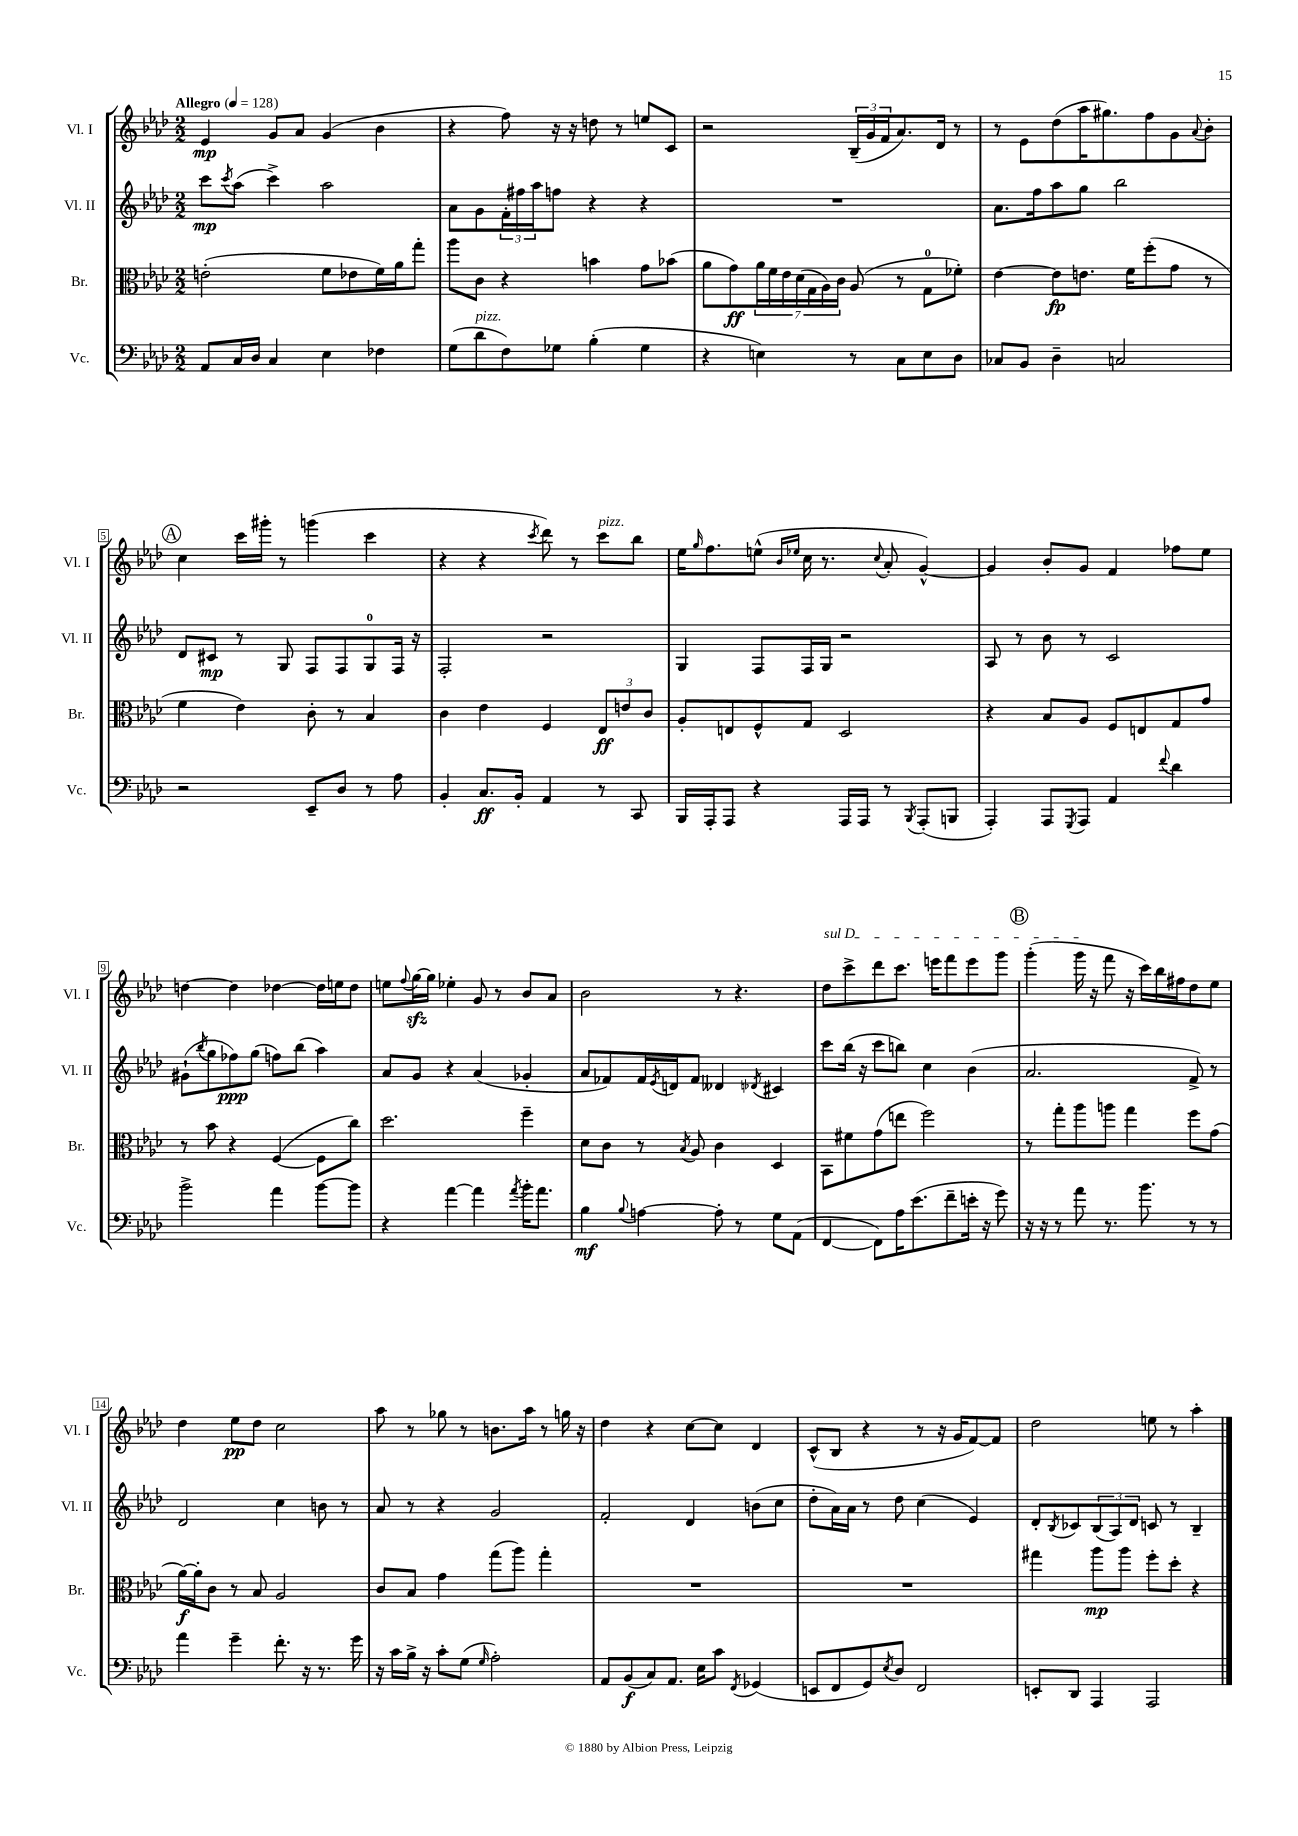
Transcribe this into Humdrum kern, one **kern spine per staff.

**kern	**dynam	**kern	**dynam	**kern	**dynam	**kern	**dynam
*part4	*part4	*part3	*part3	*part2	*part2	*part1	*part1
*staff4	*staff4	*staff3	*staff3	*staff2	*staff2	*staff1	*staff1
*I"Vc.	*	*I"Br.	*	*I"Vl. II	*	*I"Vl. I	*
*I'Vc.	*	*I'Br.	*	*I'Vl. II	*	*I'Vl. I	*
*clefF4	*	*clefC3	*	*clefG2	*	*clefG2	*
*k[b-e-a-d-]	*	*k[b-e-a-d-]	*	*k[b-e-a-d-]	*	*k[b-e-a-d-]	*
*M2/2	*	*M2/2	*	*M2/2	*	*M2/2	*
*MM128	*	*MM128	*	*MM128	*	*MM128	*
=1	=1	=1	=1	=1	=1	=1	=1
!	!	!	!	!	!	!LO:TX:a:B:t=Allegro	!
8AA-/L	.	(2en'\	.	8ccc\L	mp	4e-/	mp
.	.	.	.	8qccc/	.	.	.
16C/L	.	.	.	(8aa-\J	.	.	.
16D-/JJ	.	.	.	.	.	.	.
4C/	.	.	.	4ccc^\)	.	8g/L	.
.	.	.	.	.	.	8a-/J	.
4E-\	.	8f\L	.	2aa-\	.	(4g/	.
.	.	8e-X\	.	.	.	.	.
4F-X\	.	16f\L)	.	.	.	4b-\	.
.	.	16a-\J	.	.	.	.	.
.	.	8gg'\J	.	.	.	.	.
=2	=2	=2	=2	=2	=2	=2	=2
(8G\L	.	8aa-\L	.	8a-\L	.	4r	.
!LO:TX:a:i:t=pizz.	!	!	!	!	!	!	!
8d-\	.	8c\J	.	8g\	.	.	.
8F\)	.	4r	.	24f'\L	.	8ff\)	.
.	.	.	.	24ff#X\	.	.	.
.	.	.	.	24aa-\J	.	.	.
8G-X\J	.	.	.	8ffn\J	.	16r	.
.	.	.	.	.	.	16r	.
(4B-'\	.	4bn\	.	4r	.	8ddn\	.
.	.	.	.	.	.	8r	.
4G-\	.	8g\L	.	4r	.	8een/L	.
.	.	(8b-X\J	.	.	.	8c/J	.
=3	=3	=3	=3	=3	=3	=3	=3
4r	.	8a-\L	.	1r	.	2r	.
.	.	8g\)	ff	.	.	.	.
4En\)	.	28a-\L	.	.	.	.	.
.	.	28f\	.	.	.	.	.
.	.	28e-\	.	.	.	.	.
.	.	(28d-\	.	.	.	.	.
.	.	28G\	.	.	.	.	.
.	.	28A-\)	.	.	.	.	.
.	.	28c\JJ	.	.	.	.	.
8r	.	(8A-/	.	.	.	(24B-~/LL	.
.	.	.	.	.	.	24g/	.
.	.	.	.	.	.	24f/J	.
8C\L	.	8r	.	.	.	8.a-/)	.
8E\	.	8G\L	.	.	.	.	.
.	.	.	.	.	.	16d-/Jk	.
8D-\J	.	8f-X'\J)	.	.	.	8r	.
=4	=4	=4	=4	=4	=4	=4	=4
8C-X/L	.	[4e-\	.	8.a-\L	.	8r	.
8BB-/J	.	.	.	.	.	8e-\L	.
.	.	.	.	16ff\k	.	.	.
4D-~\	.	8e-\L]	fp	8aa-\	.	(8dd-\	.
.	.	8.en\J	.	8gg\J	.	16aa-\K	.
.	.	.	.	.	.	8.gg#X\)	.
2Cn/	.	.	.	2bb-\	.	.	.
.	.	16f\KL	.	.	.	.	.
.	.	(8ff'\	.	.	.	8ff\	.
.	.	8g\J	.	.	.	8g\	.
.	.	.	.	.	.	8qqa-/	.
.	.	8r	.	.	.	8b-'\J	.
!!LO:LB:g=z
!!LO:REH:place=s1:t=A
=5	=5	=5	=5	=5	=5	=5	=5
2r	.	4f\	.	8d-/L	.	4cc\	.
.	.	.	.	8c#X/J	mp	.	.
.	.	4e-\)	.	8r	.	16ccc\LL	.
.	.	.	.	.	.	16ggg#X'\JJ	.
.	.	.	.	8G/	.	8r	.
8EE-~/L	.	8c'\	.	8F/L	.	(4gggn\	.
8D-/J	.	8r	.	8F/	.	.	.
8r	.	4B-/	.	8G/	.	4ccc\	.
8A-\	.	.	.	16F/Jk	.	.	.
.	.	.	.	16r	.	.	.
=6	=6	=6	=6	=6	=6	=6	=6
4BB-'/	.	4c\	.	2F'/	.	4r	.
8.C/L	ff	4e-\	.	.	.	4r	.
16BB-'/Jk	.	.	.	.	.	.	.
.	.	.	.	.	.	8qccc/	.
4AA-/	.	4F/	.	2r	.	8ddd-\)	.
.	.	.	.	.	.	8r	.
!	!	!	!	!	!	!LO:TX:a:i:t=pizz.	!
8r	.	12E-/L	ff	.	.	8ccc\L	.
.	.	12en/	.	.	.	.	.
8CC/	.	.	.	.	.	8bb-\J	.
.	.	12c/J	.	.	.	.	.
=7	=7	=7	=7	=7	=7	=7	=7
16BBB-/LL	.	8A-'/L	.	4G/	.	16ee-\KL	.
.	.	.	.	.	.	16qqgg/	.
16AAA-'/J	.	.	.	.	.	8.ff\	.
8AAA-/J	.	8En/	.	.	.	.	.
4r	.	8F^^/	.	8F/L	.	(8een^^\J	.
.	.	.	.	.	.	16qqb-/LL	.
.	.	.	.	.	.	16qqee-X/JJ	.
.	.	8G/J	.	16F/L	.	16cc\	.
.	.	.	.	16G/JJ	.	8.r	.
16AAA-/LL	.	2D-/	.	2r	.	.	.
16AAA-/JJ	.	.	.	.	.	.	.
.	.	.	.	.	.	8qqcc/	.
8r	.	.	.	.	.	8a-'/	.
8qBBB-/	.	.	.	.	.	.	.
(8AAA-'/L	.	.	.	.	.	[4g^^/)	.
8BBBn/J	.	.	.	.	.	.	.
=8	=8	=8	=8	=8	=8	=8	=8
4AAA-'/)	.	4r	.	8A-/	.	4g/]	.
.	.	.	.	8r	.	.	.
8AAA-/L	.	8B-/L	.	8b-\	.	8b-'/L	.
8qGGG/	.	.	.	.	.	.	.
8AAA-/J	.	8A-/J	.	8r	.	8g/J	.
4AA-/	.	8F/L	.	2c/	.	4f/	.
.	.	8En/	.	.	.	.	.
8qqf/	.	.	.	.	.	.	.
4d-\	.	8G/	.	.	.	8ff-X\L	.
.	.	8g/J	.	.	.	8ee-\J	.
!!LO:LB:g=z
=9	=9	=9	=9	=9	=9	=9	=9
2b-^\	.	8r	.	(8g#X`\L	.	[4ddn\	.
.	.	.	.	8qbb-/	.	.	.
.	.	8b-\	.	8gg\	.	.	.
.	.	4r	.	8ff-X\)	ppp	4dd\]	.
.	.	.	.	(8gg\J	.	.	.
4a-\	.	([4F/	.	8ffn\L)	.	[4dd-X\	.
.	.	.	.	(8bb-\J	.	.	.
[8b-\L	.	8F\L]	.	4aa-\)	.	16dd-\LL]	.
.	.	.	.	.	.	16een\J	.
8b-\J]	.	8cc\J)	.	.	.	8dd-\J	.
=10	=10	=10	=10	=10	=10	=10	=10
4r	.	2.dd-\	.	8a-/L	.	8een\L	.
.	.	.	.	.	.	8qqff/	.
.	.	.	.	8g/J	.	[16ggzz\L	.
.	.	.	.	.	.	16gg\JJ]	.
[4a-\	.	.	.	4r	.	4ee-X'\	.
4a-\]	.	.	.	(4a-/	.	8g/	.
.	.	.	.	.	.	8r	.
8qa-/	.	.	.	.	.	.	.
16b-'\KL	.	4ff~\	.	4g-X'/	.	8b-/L	.
8.a-\J	.	.	.	.	.	.	.
.	.	.	.	.	.	8a-/J	.
=11	=11	=11	=11	=11	=11	=11	=11
4B-\	mf	8d-\L	.	8a-/L	.	2b-\	.
.	.	8c\J	.	8f-X/)	.	.	.
8qqB-/	.	.	.	.	.	.	.
[4An\	.	8r	.	16f-/L	.	.	.
.	.	.	.	8qe-/	.	.	.
.	.	.	.	16dn/J	.	.	.
.	.	8qB-/	.	.	.	.	.
.	.	8A-/	.	8f-/J	.	.	.
8A'\]	.	4c\	.	4d--X/	.	8r	.
8r	.	.	.	.	.	4.r	.
.	.	.	.	8qd-X/	.	.	.
8G\L	.	4D-/	.	4c#X/	.	.	.
(8AA-\J	.	.	.	.	.	.	.
=12	=12	=12	=12	=12	=12	=12	=12
!	!	!	!	!	!	!LO:TX:a:i:t=sul D	!
[4FF/	.	8BB-\L	.	8ccc\L	.	8dd-\L	.
.	.	8f#X\	.	(16bb-\Jk	.	8ccc^\	.
.	.	.	.	16r	.	.	.
8FF\L])	.	(8g\	.	8ccc\L	.	8ddd-\	.
16A-\K	.	8een\J	.	8bbn\J)	.	8.ccc\J	.
(8.e-\	.	.	.	.	.	.	.
.	.	2ff\)	.	4cc\	.	.	.
.	.	.	.	.	.	16eeen\KL	.
8f~\	.	.	.	.	.	8fff\	.
16en'\Jk	.	.	.	(4b-\	.	8eee\	.
16r	.	.	.	.	.	.	.
8g\)	.	.	.	.	.	8ggg\J	.
!!LO:REH:place=s1:t=B
=13	=13	=13	=13	=13	=13	=13	=13
16r	.	8r	.	2.a-/	.	(4ggg'\	.
16r	.	.	.	.	.	.	.
8r	.	8gg'\L	.	.	.	.	.
8a-\	.	8aa-\	.	.	.	16ggg\	.
.	.	.	.	.	.	16r	.
8.r	.	8aan\J	.	.	.	8fff\	.
.	.	4gg\	.	.	.	16r	.
8.b-\	.	.	.	.	.	16ccc\LL)	.
.	.	.	.	.	.	16bb-\	.
.	.	.	.	.	.	16ff#X\J	.
8r	.	8ff\L	.	8f^/)	.	8dd-\	.
8r	.	(8g\J	.	8r	.	8ee-\J	.
!!LO:LB:g=z
=14	=14	=14	=14	=14	=14	=14	=14
4a-\	.	[16a-\LL)	f	2d-/	.	4dd-\	.
.	.	16a-'\J]	.	.	.	.	.
.	.	8c\J	.	.	.	.	.
4g~\	.	8r	.	.	.	8ee-\L	pp
.	.	8B-/	.	.	.	8dd-\J	.
8.f'\	.	2A-/	.	4cc\	.	2cc\	.
16r	.	.	.	.	.	.	.
8.r	.	.	.	8bn\	.	.	.
.	.	.	.	8r	.	.	.
16g\	.	.	.	.	.	.	.
=15	=15	=15	=15	=15	=15	=15	=15
16r	.	8c/L	.	8a-/	.	8aa-\	.
16c\LL	.	.	.	.	.	.	.
16B-^\JJ	.	8B-/J	.	8r	.	8r	.
16r	.	.	.	.	.	.	.
8c'\L	.	4g\	.	4r	.	8gg-X\	.
(8G\J	.	.	.	.	.	8r	.
16qqG/	.	.	.	.	.	.	.
2A-'\)	.	(8gg\L	.	2g/	.	8.bn\L	.
.	.	8aa-\J)	.	.	.	.	.
.	.	.	.	.	.	16aa-\Jk	.
.	.	4gg'\	.	.	.	8r	.
.	.	.	.	.	.	16ggn\	.
.	.	.	.	.	.	16r	.
=16	=16	=16	=16	=16	=16	=16	=16
8AA-/L	.	1r	.	2f'/	.	4dd-\	.
(8BB-/	f	.	.	.	.	.	.
8C/)	.	.	.	.	.	4r	.
8.AA-/J	.	.	.	.	.	.	.
.	.	.	.	4d-/	.	[8cc\L	.
16E-\KL	.	.	.	.	.	.	.
8c\J	.	.	.	.	.	8cc\J]	.
8qFF/	.	.	.	.	.	.	.
(4GG-X/	.	.	.	(8bn\L	.	4d-/	.
.	.	.	.	8cc\J	.	.	.
=17	=17	=17	=17	=17	=17	=17	=17
8EEn/L	.	1r	.	8dd-'\L	.	(8c^^/L	.
8FF/	.	.	.	16a-\L)	.	8B-/J	.
.	.	.	.	16a-\JJ	.	.	.
8GG/)	.	.	.	8r	.	4r	.
8qE-/	.	.	.	.	.	.	.
8D-/J	.	.	.	8dd-\	.	.	.
2FF/	.	.	.	(4cc\	.	8r	.
.	.	.	.	.	.	16r	.
.	.	.	.	.	.	16g/KL	.
.	.	.	.	4e-/)	.	[8f/)	.
.	.	.	.	.	.	8f/J]	.
=18	=18	=18	=18	=18	=18	=18	=18
8EEn'/L	.	4gg#X\	.	8d-'/L	.	2dd-\	.
.	.	.	.	8qB-/	.	.	.
8DD-/J	.	.	.	8c-X/	.	.	.
4AAA-/	.	8aa-\L	mp	(12B-/	.	.	.
.	.	.	.	12A-/)	.	.	.
.	.	8aa-\J	.	.	.	.	.
.	.	.	.	12d-/J	.	.	.
2AAA-/	.	8ff'\L	.	8cn/	.	8een\	.
.	.	8dd-'\J	.	8r	.	8r	.
.	.	4r	.	4B-~/	.	4aa-'\	.
==	==	==	==	==	==	==	==
*-	*-	*-	*-	*-	*-	*-	*-
